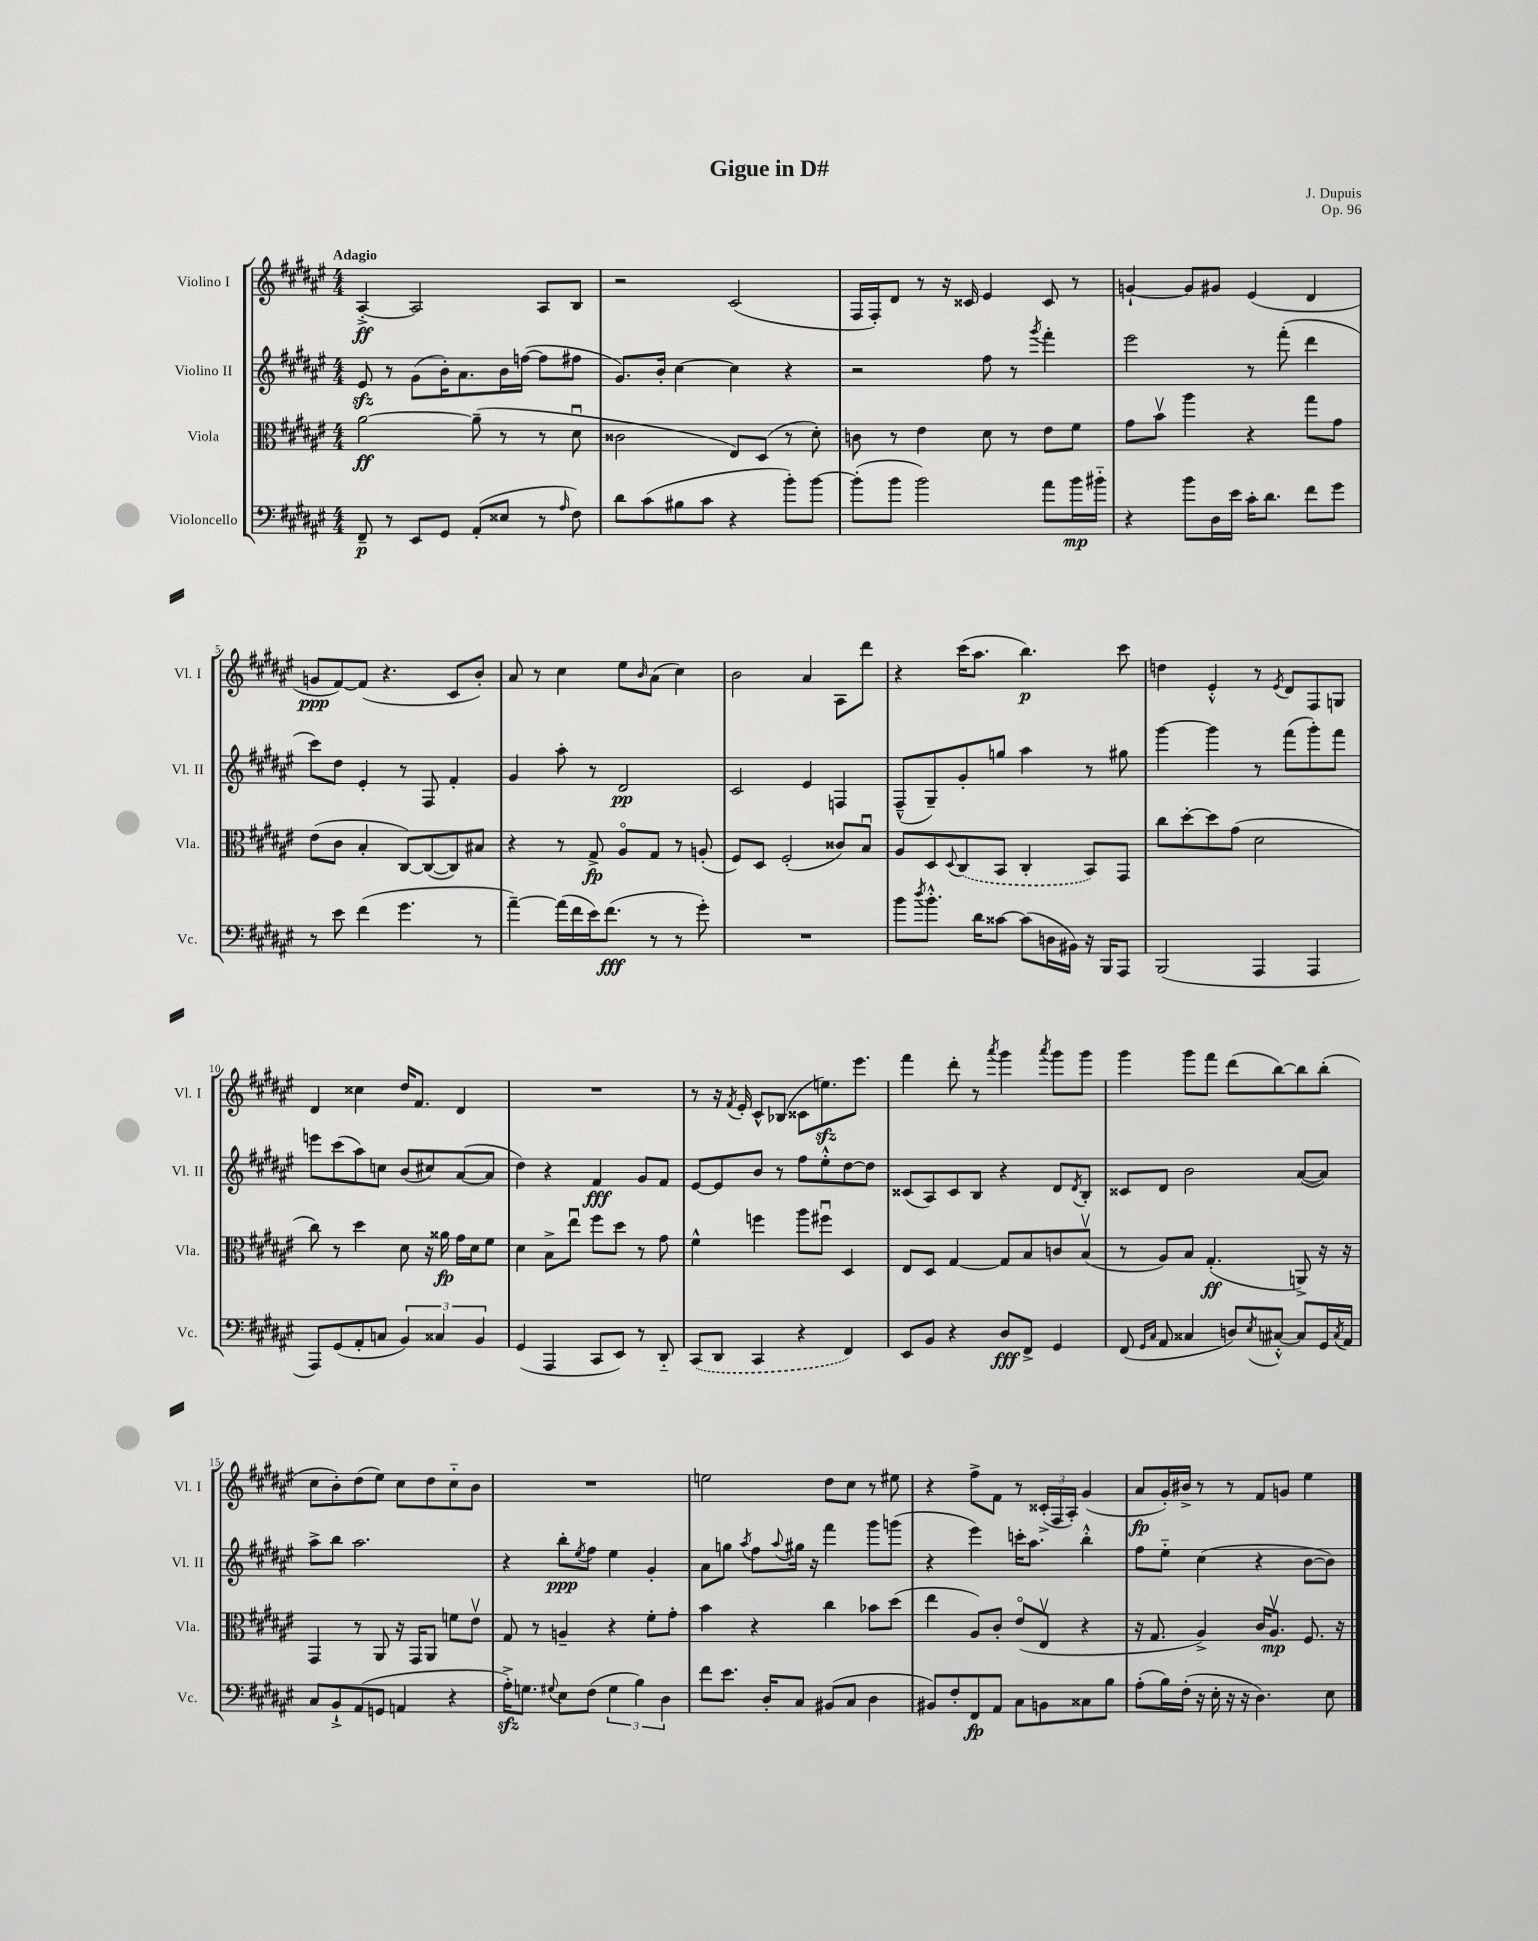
\header { title = "Gigue in D#" composer = "J. Dupuis" opus = "Op. 96" }
<<
\new StaffGroup <<
\new Staff = "s0" \with { instrumentName = "Violino I" shortInstrumentName = "Vl. I" } {
    \clef treble \key fis \major \numericTimeSignature \time 4/4 \tempo "Adagio"
    ais4~-.->\ff ais2 ais8 b8 |
    r2 cis'2( |
    fis16 fis16-.) dis'8 r8 r16 cisis'16 eis'4 cisis'8 r8 |
    g'4~-! g'8 gis'8 eis'4( dis'4 |
    g'8\ppp fis'8~) fis'8( r4. cis'8 b'8-.) |
    ais'8 r8 cis''4 eis''8 \grace { b'16 } ais'8( cis''4) |
    b'2 ais'4 ais8 dis'''8 |
    r4 cis'''16( ais''8. b''4.\p) cis'''8 |
    d''4 eis'4-.-^ r8 \acciaccatura { eis'8 } dis'8 fis8 g8 |
    dis'4 cisis''4 dis''16 fis'8. dis'4 |
    R1 |
    r8 r16 \acciaccatura { fis'8 } eis'16-. cis'8-^ bes8( cisis'8 e''8.\sfz) eis'''8. |
    fis'''4 dis'''8-. r8 \acciaccatura { ais'''8 } gis'''4 \acciaccatura { ais'''8 } gis'''8 gis'''8 |
    gis'''4 gis'''8 fis'''8 dis'''8( b''8~) b''8 b''8-.( |
    cis''8 b'8-.) dis''8( eis''8) cis''8 dis''8 cis''8-_ b'8 |
    R1 |
    e''2 dis''8 cis''8 r8 eis''8 |
    r4 fis''8-> fis'8 r8 \tuplet 3/2 { cisis'16-.->( fis16 ais16-.) } gis'4( |
    ais'8\fp gis'16-.) bis'16-> r8 r8 fis'8 g'8 eis''4 \bar "|." |
}
\new Staff = "s1" \with { instrumentName = "Violino II" shortInstrumentName = "Vl. II" } {
    \clef treble \key fis \major \numericTimeSignature \time 4/4
    eis'8\sfz r8 gis'8( b'16-.) ais'8. b'16 f''16~( f''8 fis''8 |
    gis'8.) b'16-. cis''4~ cis''4 r4 |
    r2 fis''8 r8 \acciaccatura { gis'''8 } fis'''4-. |
    eis'''2 r8 fis'''8-.( dis'''4 |
    cis'''8) dis''8 eis'4-. r8 fis8 fis'4-. |
    gis'4 ais''8-. r8 dis'2\pp |
    cis'2 eis'4 f4 |
    fis8---^( gis8--) gis'8-. g''8 ais''4 r8 gis''8 |
    gis'''4~ gis'''4 r8 fis'''8( gis'''8-.) fis'''8 |
    e'''8 cis'''8( ais''8) c''8 b'8( cis''8) ais'8~( ais'8 |
    dis''4) r4 fis'4\fff gis'8 fis'8 |
    eis'8~ eis'8 b'8 r8 fis''8 eis''8-.-^ dis''8~ dis''8 |
    cisis'8( ais8) cisis'8 b8 r4 dis'8 \acciaccatura { dis'8 } b8-. |
    cisis'8 dis'8 b'2 ais'8~( ais'8) |
    ais''8-> b''8 ais''2. |
    r4 b''8-.\ppp \acciaccatura { eis''8 } fis''8 eis''4 gis'4-. |
    ais'8 g''8 \acciaccatura { ais''8 } fis''8 \appoggiatura { ais''8 } gis''16 r16 fis'''4 gis'''8 g'''8( |
    r4 eis'''4) c'''16-. ais''8. b''4-.-^ |
    fis''8 eis''8-_ cis''4( r4 b'8~ b'8) \bar "|." |
}
\new Staff = "s2" \with { instrumentName = "Viola" shortInstrumentName = "Vla." } {
    \clef alto \key fis \major \numericTimeSignature \time 4/4
    ais'2~\ff ais'8--( r8 r8 dis'8\downbow |
    cisis'2 eis8) dis8( r8 dis'8-.) |
    c'8 r8 eis'4 dis'8 r8 eis'8 fis'8 |
    gis'8 b'8\upbow ais''4 r4 gis''8 gis'8 |
    eis'8( cis'8 b4-. cis8~) cis8~( cis8) bis8 |
    r4 r8 gis8->\fp ais8\flageolet gis8 r8 a8-.( |
    fis8) dis8 fis2-.( cisis'8) b8\downbow |
    ais8 dis8 \appoggiatura { dis8 } \once \slurDashed cis8( b,8 cis4-. b,8) gis,8 |
    cis''8 dis''8~-. dis''8 gis'8( dis'2 |
    cis''8) r8 dis''4 dis'8 r16 aisis'16\fp gis'16 dis'16 fis'8 |
    dis'4 b8-> eis''8\downbow fis''8 dis''8 r8 gis'8 |
    fis'4-^ f''4 ais''8 fis''8\downbow dis4 |
    eis8 dis8 gis4~ gis8 b8 c'8 b8\upbow( |
    r8 ais8) b8 gis4.-.\ff( a,8->) r16 r16 |
    gis,4 r8 ais,8 r16 gis,16 ais,8 f'8 eis'8\upbow |
    gis8 r8 a4-- r4 fis'8-. gis'8-. |
    b'4 r4 cis''4 bes'8 dis''8( |
    eis''4 ais8) cis'8-. eis'8\flageolet( eis8\upbow r4 |
    r16 gis8. ais4->) cis'16 ais8.\upbow\mp fis8. r16 \bar "|." |
}
\new Staff = "s3" \with { instrumentName = "Violoncello" shortInstrumentName = "Vc." } {
    \clef bass \key fis \major \numericTimeSignature \time 4/4
    fis,8--\p r8 eis,8 gis,8 ais,8-.( eisis8 r8 \grace { ais16 } fis8) |
    dis'8 cis'8( bis8 cis'8 r4 b'8-.) b'8~ |
    b'8-.( b'8 b'2) ais'8 b'16\mp bis'16-_ |
    r4 b'8 dis16 eis'16 cis'16-. dis'8. fis'8 gis'8 |
    r8 eis'8 fis'4( gis'4. r8 |
    ais'4~--) ais'16( fis'16 eis'16) fis'8.\fff( r8 r8 gis'8-.) |
    R1 |
    b'8 \acciaccatura { dis''8 } b'8.-.-^ dis'16 cisis'8~ cisis'8( d16 bis,16) r16 b,,16 ais,,8 |
    b,,2( ais,,4 ais,,4 |
    ais,,8) gis,8( ais,8-. c8 \tuplet 3/2 { b,4) cisis4 b,4 } |
    gis,4( ais,,4 cis,8 eis,8) r8 dis,8-_ |
    \once \slurDashed cis,8( dis,8 cis,4 r4 fis,4) |
    eis,8 b,8 r4 dis8\fff fis,8-> gis,4 |
    fis,8( \grace { gis,16 cis16 } ais,8 cisis4 d8) \acciaccatura { eis8 } cis8~-.-^ cis8 gis,16 \acciaccatura { cis8 } ais,16 |
    cis8 b,8-!-> ais,8( g,8 a,4 r4 |
    ais16-.->\sfz) g8. \appoggiatura { gis8 } eis8 fis8( \tuplet 3/2 { gis4 b4) dis4 } |
    fis'8 eis'8. dis16-. cis8 bis,8( cis8 dis4 |
    bis,8) fis8-. fis,8\fp ais,8 cis8 b,8 cisis8 b8 |
    ais8-.( b16) fis16-.( r16 eis16-. r16 r16 dis4.) eis8 \bar "|." |
}
>>
>>
